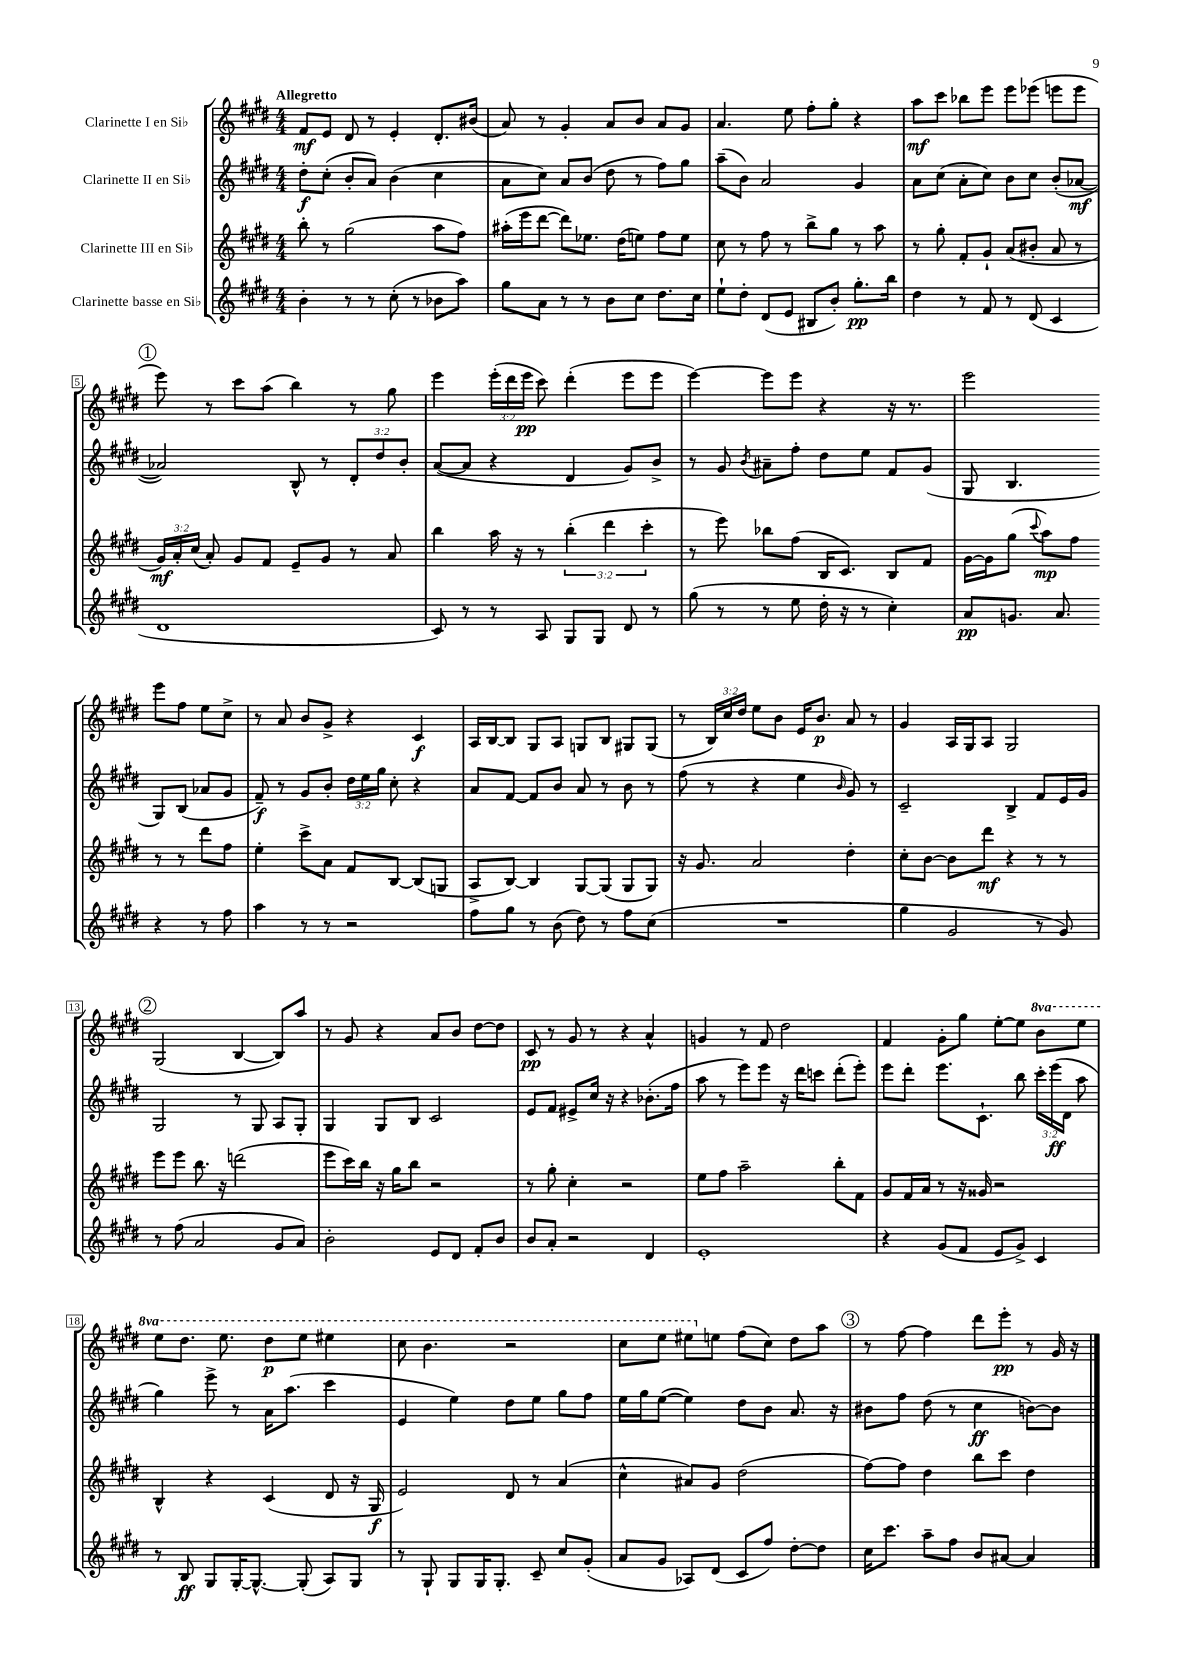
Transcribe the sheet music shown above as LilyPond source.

<<
\new StaffGroup <<
\new Staff = "s0" \with { instrumentName = "Clarinette I en Sib" } {
    \clef treble \key e \major \numericTimeSignature \time 4/4 \override Staff.TupletNumber.text = #tuplet-number::calc-fraction-text \set Staff.ottavationMarkups = #ottavation-simple-ordinals \tempo "Allegretto"
    \autoBeamOff fis'8[\mf e'8] dis'8 r8 e'4-. dis'8.[-. bis'16]( |
    a'8) r8 gis'4-. a'8[ b'8] a'8[ gis'8] |
    a'4. e''8 fis''8[-. gis''8]-. r4 |
    a''8[\mf cis'''8] bes''8[ e'''8] e'''8[ ees'''8]( e'''8[ e'''8] |
    \mark \markup { \circle "1" } e'''8) r8 cis'''8[ a''8]( b''4) r8 gis''8 |
    e'''4 \tuplet 3/2 { e'''16[-.( dis'''16 e'''16]\pp } cis'''8) dis'''4-.( e'''8[ e'''8] |
    e'''4~) e'''8[ e'''8] r4 r16 r8. |
    e'''2 e'''8[ fis''8] e''8[ cis''8]-> |
    r8 a'8 b'8[ gis'8]-> r4 cis'4\f |
    a16[ b16~ b8] gis8[ a8] g8[ b8] gis8[ gis8]( |
    r8 \tuplet 3/2 { b16[) cis''16 dis''16] } e''8[ b'8] e'16[ b'8.]\p a'8 r8 |
    gis'4 a16[ gis16 a8] gis2 |
    \mark \markup { \circle "2" } gis2( b4~ b8[) a''8] |
    r8 gis'8 r4 a'8[ b'8] dis''8[~ dis''8] |
    cis'8\pp r8 gis'8 r8 r4 a'4-^ |
    g'4 r8 fis'8 dis''2 |
    fis'4 gis'8[-. gis''8] e''8[~-. e''8] \ottava #1 b''8[ e'''8] |
    e'''8[ dis'''8.] e'''8. dis'''8[\p e'''8] eis'''4 |
    cis'''8 b''4. r2 |
    cis'''8[ e'''8] eis'''8[ \ottava #0 e''!8] fis''8[( cis''8]) dis''8[ a''8] |
    \mark \markup { \circle "3" } r8 fis''8~ fis''4 dis'''8[ e'''8]-.\pp r8 gis'16 r16 \bar "|." |
}
\new Staff = "s1" \with { instrumentName = "Clarinette II en Sib" } {
    \clef treble \key e \major \numericTimeSignature \time 4/4 \override Staff.TupletNumber.text = #tuplet-number::calc-fraction-text
    \autoBeamOff dis''8[-.\f cis''8]-.( b'8[-. a'8]) b'4( cis''4 |
    a'8[ cis''8]) a'8[ b'8]( dis''8 r8 fis''8[) gis''8] |
    a''8[--( b'8]) a'2 gis'4 |
    a'8[ cis''8]( a'8[-. cis''8]) b'8[ cis''8] b'8[-.( aes'8]~\mf |
    \mark \markup { \circle "1" } aes'2) b8-^ r8 \tuplet 3/2 { dis'8[-. dis''8 b'8]-. } |
    a'8[~( a'8] r4 dis'4 gis'8[) b'8]-> |
    r8 gis'8 \acciaccatura { b'8 } ais'8[-- fis''8]-. dis''8[ e''8] fis'8[ gis'8]( |
    gis8 b4. gis8[) b8]( aes'8[ gis'8] |
    fis'8--\f) r8 gis'8[ b'8]-. \tuplet 3/2 { dis''16[ e''16 gis''16] } cis''8-. r4 |
    a'8[ fis'8]~ fis'8[ b'8] a'8 r8 b'8 r8 |
    fis''8( r8 r4 e''4 \grace { b'16 } gis'8) r8 |
    cis'2-- b4-> fis'8[ e'16 gis'16] |
    \mark \markup { \circle "2" } gis2 r8 gis8 a8[ gis8]-. |
    gis4 gis8[ b8] cis'2 |
    e'8[ fis'8] eis'8[-> cis''16] r16 r4 bes'8.[-.( fis''16] |
    a''8 r8 e'''8[) e'''8] r16 dis'''16[ c'''8] dis'''8[-.( e'''8]-.) |
    e'''8[ dis'''8]-. e'''8.[ cis'8.]-! b''8 \tuplet 3/2 { cis'''16[-. e'''16\ff( dis'16] } a''8 |
    gis''4) e'''8-> r8 a'16[ a''8.]( cis'''4 |
    e'4 e''4) dis''8[ e''8] gis''8[ fis''8] |
    e''16[ gis''16 e''8]~( e''4) dis''8[ b'8] a'8. r16 |
    \mark \markup { \circle "3" } bis'8[ fis''8] dis''8( r8 cis''4\ff b'8[~) b'8] \bar "|." |
}
\new Staff = "s2" \with { instrumentName = "Clarinette III en Sib" } {
    \clef treble \key e \major \numericTimeSignature \time 4/4 \override Staff.TupletNumber.text = #tuplet-number::calc-fraction-text
    \autoBeamOff b''8-. r8 gis''2( a''8[ fis''8]) |
    ais''16[-.( e'''16 dis'''8]~ dis'''8[) ees''8.] dis''16[( e''8]) fis''8[ e''8] |
    cis''8 r8 fis''8 r8 b''8[-> gis''8] r8 a''8 |
    r8 gis''8-. fis'8[-. gis'8]-! a'8[( bis'8]-. a'8 r8 |
    \mark \markup { \circle "1" } \tuplet 3/2 { gis'16[\mf) a'16-. cis''16]( } a'8-.) gis'8[ fis'8] e'8[-- gis'8] r8 a'8 |
    b''4 a''16 r16 r8 \tuplet 3/2 { b''4-.( dis'''4 cis'''4-. } |
    r8 e'''8) bes''8[ fis''8]( b16[ cis'8.]) b8[ fis'8] |
    gis'16[~ gis'16 gis''8]( \appoggiatura { cis'''8 } a''8[\mp) fis''8] r8 r8 dis'''8[ fis''8] |
    e''4-. cis'''8[-> a'8] fis'8[ b8]~ b8[( g8] |
    a8[-> b8]~) b4 gis8[~ gis8]( gis8[ gis8]) |
    r16 gis'8. a'2 dis''4-. |
    cis''8[-. b'8]~ b'8[ dis'''8]\mf r4 r8 r8 |
    \mark \markup { \circle "2" } e'''8[ e'''8] b''8. r16 d'''2( |
    e'''8[ cis'''16) b''16] r16 gis''16[ b''8] r2 |
    r8 gis''8-. cis''4-. r2 |
    e''8[ fis''8] a''2-- b''8[-. fis'8] |
    gis'8[ fis'16 a'16] r8 r16 gisis'16 r2 |
    b4-^ r4 cis'4( dis'8 r16 gis16\f |
    e'2) dis'8 r8 a'4( |
    cis''4-^ ais'8[) gis'8] dis''2( |
    \mark \markup { \circle "3" } fis''8[~) fis''8] dis''4 b''8[ cis'''8] dis''4 \bar "|." |
}
\new Staff = "s3" \with { instrumentName = "Clarinette basse en Sib" } {
    \clef treble \key e \major \numericTimeSignature \time 4/4
    \autoBeamOff b'4-. r8 r8 cis''8-.( r8 bes'8[ a''8]) |
    gis''8[ a'8] r8 r8 b'8[ cis''8] dis''8.[ cis''16] |
    e''8[-! dis''8]-. dis'8[( e'8] bis8[ b'8]-.) gis''8.[-.\pp b''16] |
    dis''4 r8 fis'8 r8 dis'8( cis'4 |
    \mark \markup { \circle "1" } dis'1 |
    cis'8) r8 r8 a8 gis8[ gis8] dis'8 r8 |
    gis''8( r8 r8 e''8 dis''16-. r16 r8 cis''4-.) |
    a'8[\pp g'8.] a'8. r4 r8 fis''8 |
    a''4 r8 r8 r2 |
    fis''8[ gis''8] r8 b'8( dis''8) r8 fis''8[ cis''8]( |
    R1 |
    gis''4 gis'2 r8 gis'8) |
    \mark \markup { \circle "2" } r8 fis''8( a'2 gis'8[ a'8]) |
    b'2-. e'8[ dis'8] fis'8[-. b'8] |
    b'8[ a'8]-. r2 dis'4 |
    e'1-. |
    r4 gis'8[( fis'8] e'8[ gis'8]->) cis'4 |
    r8 b8\ff gis8[ gis16~-. gis8.]~-^ gis8-.( a8[) gis8] |
    r8 gis8-! gis8[ gis16 gis8.]-. cis'8-- cis''8[ gis'8]-.( |
    a'8[ gis'8] aes8[) dis'8]( cis'8[ fis''8]) dis''8[~-. dis''8] |
    \mark \markup { \circle "3" } cis''16[ cis'''8.] a''8[-- fis''8] b'8[ ais'8]~ ais'4 \bar "|." |
}
>>
>>
\layout { \context { \Score \override BarNumber.stencil = #(make-stencil-boxer 0.1 0.3 ly:text-interface::print) } }
